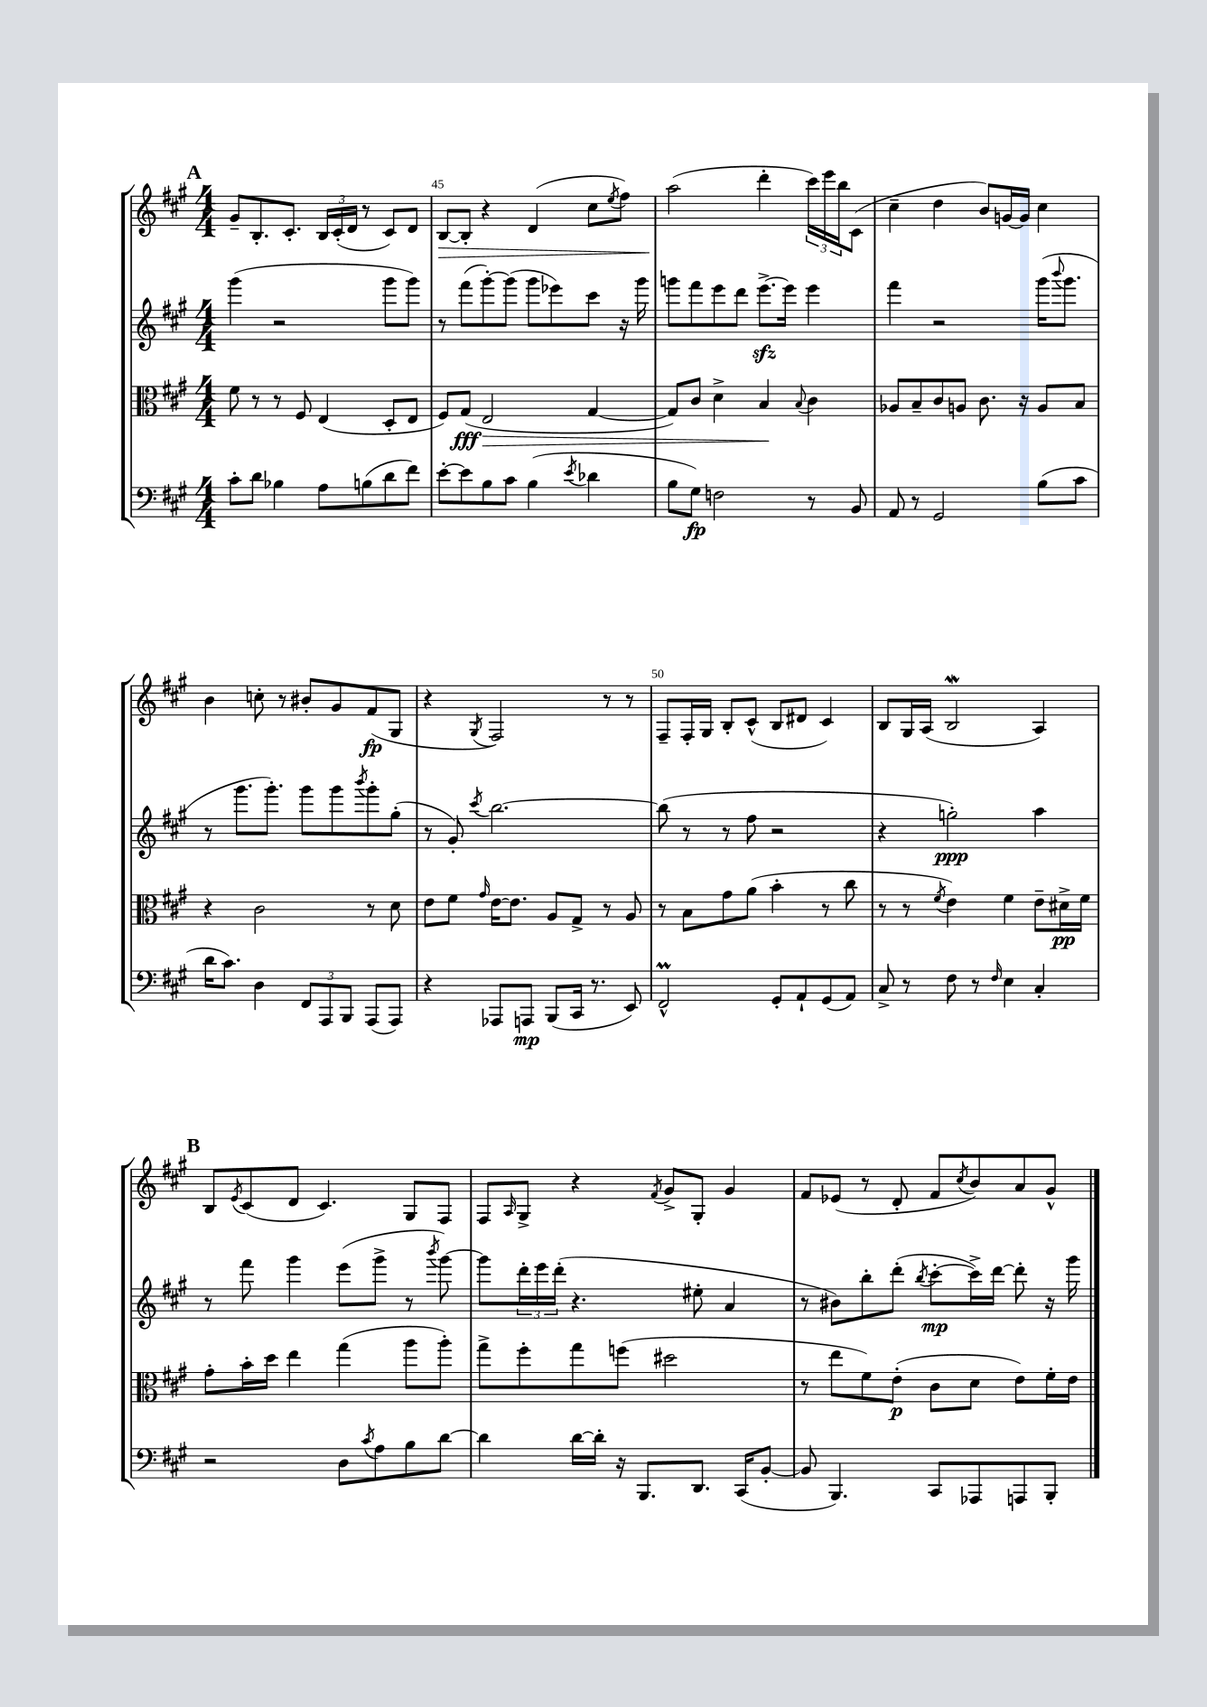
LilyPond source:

<<
\new StaffGroup <<
\new Staff = "s0" {
    \clef treble \key a \major \numericTimeSignature \time 4/4
    \mark \markup { \bold "A" } gis'8-- b8.-. cis'8.-. \tuplet 3/2 { b16 cis'16-.( d'16 } r8 cis'8) d'8 |
    b8~\> b8-. r4 d'4( cis''8 \acciaccatura { e''8 } fis''8) |
    a''2\!( d'''4-. \tuplet 3/2 { cis'''16) e'''16 b''16 } cis'8( |
    cis''4-- d''4 b'8) g'16~ g'16 cis''4 |
    b'4 c''8-. r8 bis'8-. gis'8 fis'8\fp( gis8 |
    r4 \acciaccatura { gis8 } fis2) r8 r8 |
    fis8-- fis16-. gis16 b8-. cis'8-^( b8 dis'8 cis'4) |
    b8 gis16 a16( b2\mordent a4) |
    \mark \markup { \bold "B" } b8 \acciaccatura { e'8 } cis'8( d'8 cis'4.) gis8 fis8 |
    fis8 \grace { a16 } gis8-> r4 \acciaccatura { fis'8 } gis'8-> gis8-. gis'4 |
    fis'8 ees'8( r8 d'8-. fis'8 \acciaccatura { cis''8 } b'8) a'8 gis'8-^ \bar "|." |
}
\new Staff = "s1" {
    \clef treble \key a \major \numericTimeSignature \time 4/4
    \mark \markup { \bold "A" } gis'''4( r2 gis'''8 gis'''8) |
    r8 fis'''8( gis'''8~-.) gis'''8( gis'''8 ees'''8) cis'''8 r16 gis'''16 |
    g'''8 fis'''8 e'''8 d'''8 e'''8.~->\sfz e'''16 e'''4 |
    fis'''4 r2 gis'''16( \appoggiatura { b'''8 } gis'''8. |
    r8 gis'''8. gis'''8.-.) gis'''8 gis'''8 \acciaccatura { b'''8 } gis'''8-. gis''8-.( |
    r8 gis'8-.) \acciaccatura { cis'''8 } b''2.~ |
    b''8( r8 r8 fis''8 r2 |
    r4 g''2-.\ppp) a''4 |
    \mark \markup { \bold "B" } r8 fis'''8 gis'''4 e'''8( gis'''8-> r8 \acciaccatura { b'''8 } gis'''8~) |
    gis'''8 \tuplet 3/2 { d'''16-. e'''16 d'''16-.( } r4. eis''8-. a'4 |
    r8 bis'8) b''8-. d'''8-.( \acciaccatura { b''8 } cis'''8~-.\mp cis'''16->) d'''16~ d'''8-. r16 gis'''16 \bar "|." |
}
\new Staff = "s2" {
    \clef alto \key a \major \numericTimeSignature \time 4/4
    \mark \markup { \bold "A" } fis'8 r8 r8 fis8 e4( d8-. e8 |
    fis8) gis8\fff( e2\> gis4~ |
    gis8) cis'8 d'4-> b4\! \appoggiatura { b8 } cis'4 |
    aes8 b8-- cis'8 a8 cis'8. r16 a8 b8 |
    r4 cis'2 r8 d'8 |
    e'8 fis'8 \grace { gis'16 } e'16~ e'8. a8 gis8-> r8 a8 |
    r8 b8 gis'8 a'8( b'4-. r8 cis''8 |
    r8 r8 \acciaccatura { fis'8 } e'4) fis'4 e'8-- dis'16->\pp fis'16 |
    \mark \markup { \bold "B" } gis'8-. b'16-. d''16 e''4 gis''4( a''8 a''8-.) |
    gis''8-> fis''8-. gis''8 f''8( dis''2 |
    r8 e''8 fis'8) e'8-.\p( cis'8 d'8 e'8) fis'16-. e'16 \bar "|." |
}
\new Staff = "s3" {
    \clef bass \key a \major \numericTimeSignature \time 4/4
    \mark \markup { \bold "A" } cis'8-. d'8 bes4 a8 b8( d'8 fis'8) |
    e'8~-. e'8 b8 cis'8 b4( \acciaccatura { e'8 } des'4 |
    b8 gis8\fp) f2 r8 b,8 |
    a,8 r8 gis,2 b8( cis'8 |
    d'16 cis'8.) d4 \tuplet 3/2 { fis,8 a,,8 b,,8 } a,,8( a,,8) |
    r4 aes,,8 a,,8\mp b,,8( cis,16 r8. e,8) |
    fis,2-^\prall gis,8-. a,8-! gis,8( a,8) |
    cis8-> r8 fis8 r8 \grace { fis16 } e4 cis4-. |
    \mark \markup { \bold "B" } r2 d8 \acciaccatura { cis'8 } a8 b8 d'8~ |
    d'4 d'16~ d'16-. r16 b,,8. d,8. cis,16( b,8~-. |
    b,8 b,,4.) cis,8 aes,,8 a,,8 b,,8-. \bar "|." |
}
>>
>>
\layout { \context { \Score currentBarNumber = #44 \override BarNumber.break-visibility = ##(#f #t #t) barNumberVisibility = #(every-nth-bar-number-visible 5) } }
